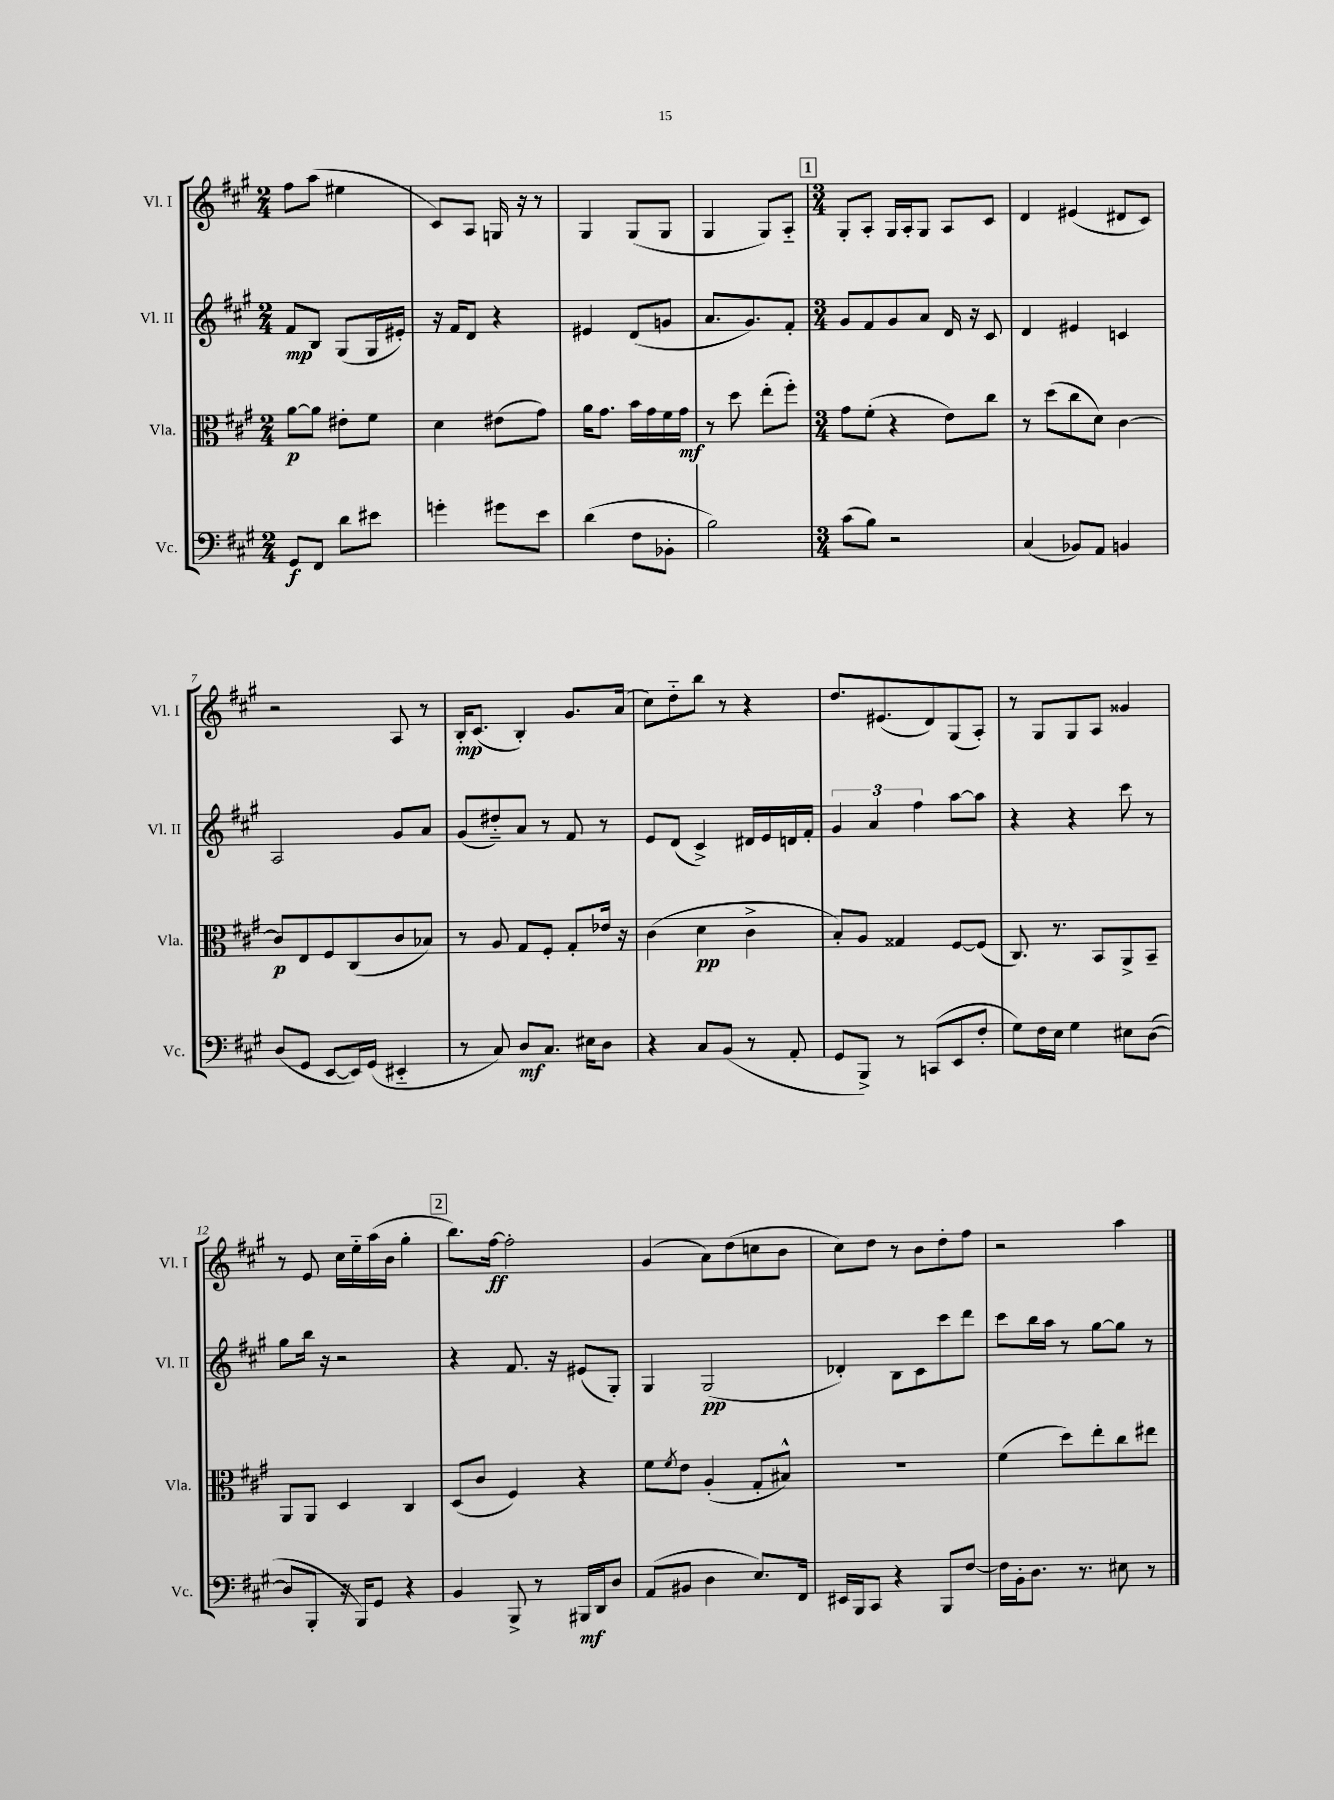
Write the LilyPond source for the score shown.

<<
\new StaffGroup <<
\new Staff = "s0" \with { instrumentName = "Vl. I" shortInstrumentName = "Vl. I" } {
    \clef treble \key a \major \numericTimeSignature \time 2/4
    fis''8 a''8( eis''4 |
    cis'8) a8 g16 r16 r8 |
    gis4 gis8( gis8 |
    gis4 gis8) a8-_ |
    \mark \markup { \box "1" } \numericTimeSignature \time 3/4 gis8-. a8-. gis16 a16-. gis8 a8 cis'8 |
    d'4 eis'4( dis'8 cis'8) |
    r2 a8 r8 |
    b16-.\mp cis'8.( b4-.) gis'8. a'16( |
    cis''8) d''8-_ b''8 r8 r4 |
    d''8. eis'8.( d'8) gis8( a8-.) |
    r8 gis8 gis8 a8 gisis'4 |
    r8 e'8 cis''16 e''16-_ a''16( b'16 gis''4-. |
    \mark \markup { \box "2" } b''8.) fis''16~\ff fis''2-. |
    gis'4( a'8) d''8( c''8 b'8 |
    cis''8) d''8 r8 b'8 d''8-. fis''8 |
    r2 a''4 \bar "|." |
}
\new Staff = "s1" \with { instrumentName = "Vl. II" shortInstrumentName = "Vl. II" } {
    \clef treble \key a \major \numericTimeSignature \time 2/4
    fis'8\mp b8 gis8( gis16 eis'16-.) |
    r16 fis'16 d'8 r4 |
    eis'4 d'8( g'8 |
    a'8. gis'8.) fis'8-. |
    \mark \markup { \box "1" } \numericTimeSignature \time 3/4 gis'8 fis'8 gis'8 a'8 d'16 r16 cis'8 |
    d'4 eis'4 c'4 |
    a2 gis'8 a'8 |
    gis'8( dis''8-_) a'8 r8 fis'8 r8 |
    e'8 d'8( cis'4->) dis'16 e'16 d'16 fis'16-. |
    \tuplet 3/2 { gis'4 a'4 fis''4 } a''8~ a''8 |
    r4 r4 cis'''8 r8 |
    gis''8 b''16 r16 r2 |
    \mark \markup { \box "2" } r4 fis'8. r16 eis'8( gis8-.) |
    gis4 gis2\pp( |
    des'4-.) b8 cis'8 cis'''8 d'''8 |
    cis'''8 b''16 a''16 r8 gis''8~ gis''8 r8 \bar "|." |
}
\new Staff = "s2" \with { instrumentName = "Vla." shortInstrumentName = "Vla." } {
    \clef alto \key a \major \numericTimeSignature \time 2/4
    a'8~\p a'8 eis'8-. fis'8 |
    d'4 eis'8( gis'8) |
    a'16 gis'8. b'16 gis'16 fis'16 gis'16\mf |
    r8 d''8 e''8-.( fis''8-.) |
    \mark \markup { \box "1" } \numericTimeSignature \time 3/4 gis'8 fis'8-.( r4 e'8) cis''8 |
    r8 d''8( cis''8 d'8) cis'4~ |
    cis'8\p e8 fis8 cis8( cis'8 bes8) |
    r8 a8 gis8 fis8-. gis8-. ees'16 r16 |
    cis'4( d'4\pp cis'4-> |
    b8-.) a8 gisis4 fis8~ fis8( |
    cis8.) r8. b,8 a,8-> b,8-- |
    a,8 a,8 d4 cis4 |
    \mark \markup { \box "2" } d8( cis'8 fis4) r4 |
    fis'8 \acciaccatura { fis'8 } e'8 a4-.( gis8-. bis8-^) |
    R2. |
    fis'4( d''8) e''8-. cis''8 eis''8 \bar "|." |
}
\new Staff = "s3" \with { instrumentName = "Vc." shortInstrumentName = "Vc." } {
    \clef bass \key a \major \numericTimeSignature \time 2/4
    gis,8\f fis,8 d'8 eis'8 |
    g'4-. gis'8 e'8 |
    d'4( fis8 bes,8-. |
    b2) |
    \mark \markup { \box "1" } \numericTimeSignature \time 3/4 cis'8( b8) r2 |
    cis4( bes,8) a,8 b,4 |
    d8( gis,8 e,8~ e,16) gis,16( eis,4-_ |
    r8 cis8) d8\mf cis8. eis16 d8 |
    r4 cis8 b,8( r8 a,8-. |
    gis,8 b,,8->) r8 c,8( e,8 fis8-. |
    gis8) fis16 e16 gis4 eis8 d8~( |
    d8 b,,8-. r16 b,,16) gis,8 r4 |
    \mark \markup { \box "2" } b,4 b,,8-> r8 bis,,16\mf d,16 d8 |
    a,8( bis,8 d4 e8.) fis,16 |
    eis,16 b,,16 cis,8 r4 b,,8 fis8~ |
    fis16 b,16-. d8. r8. eis8 r8 \bar "|." |
}
>>
>>
